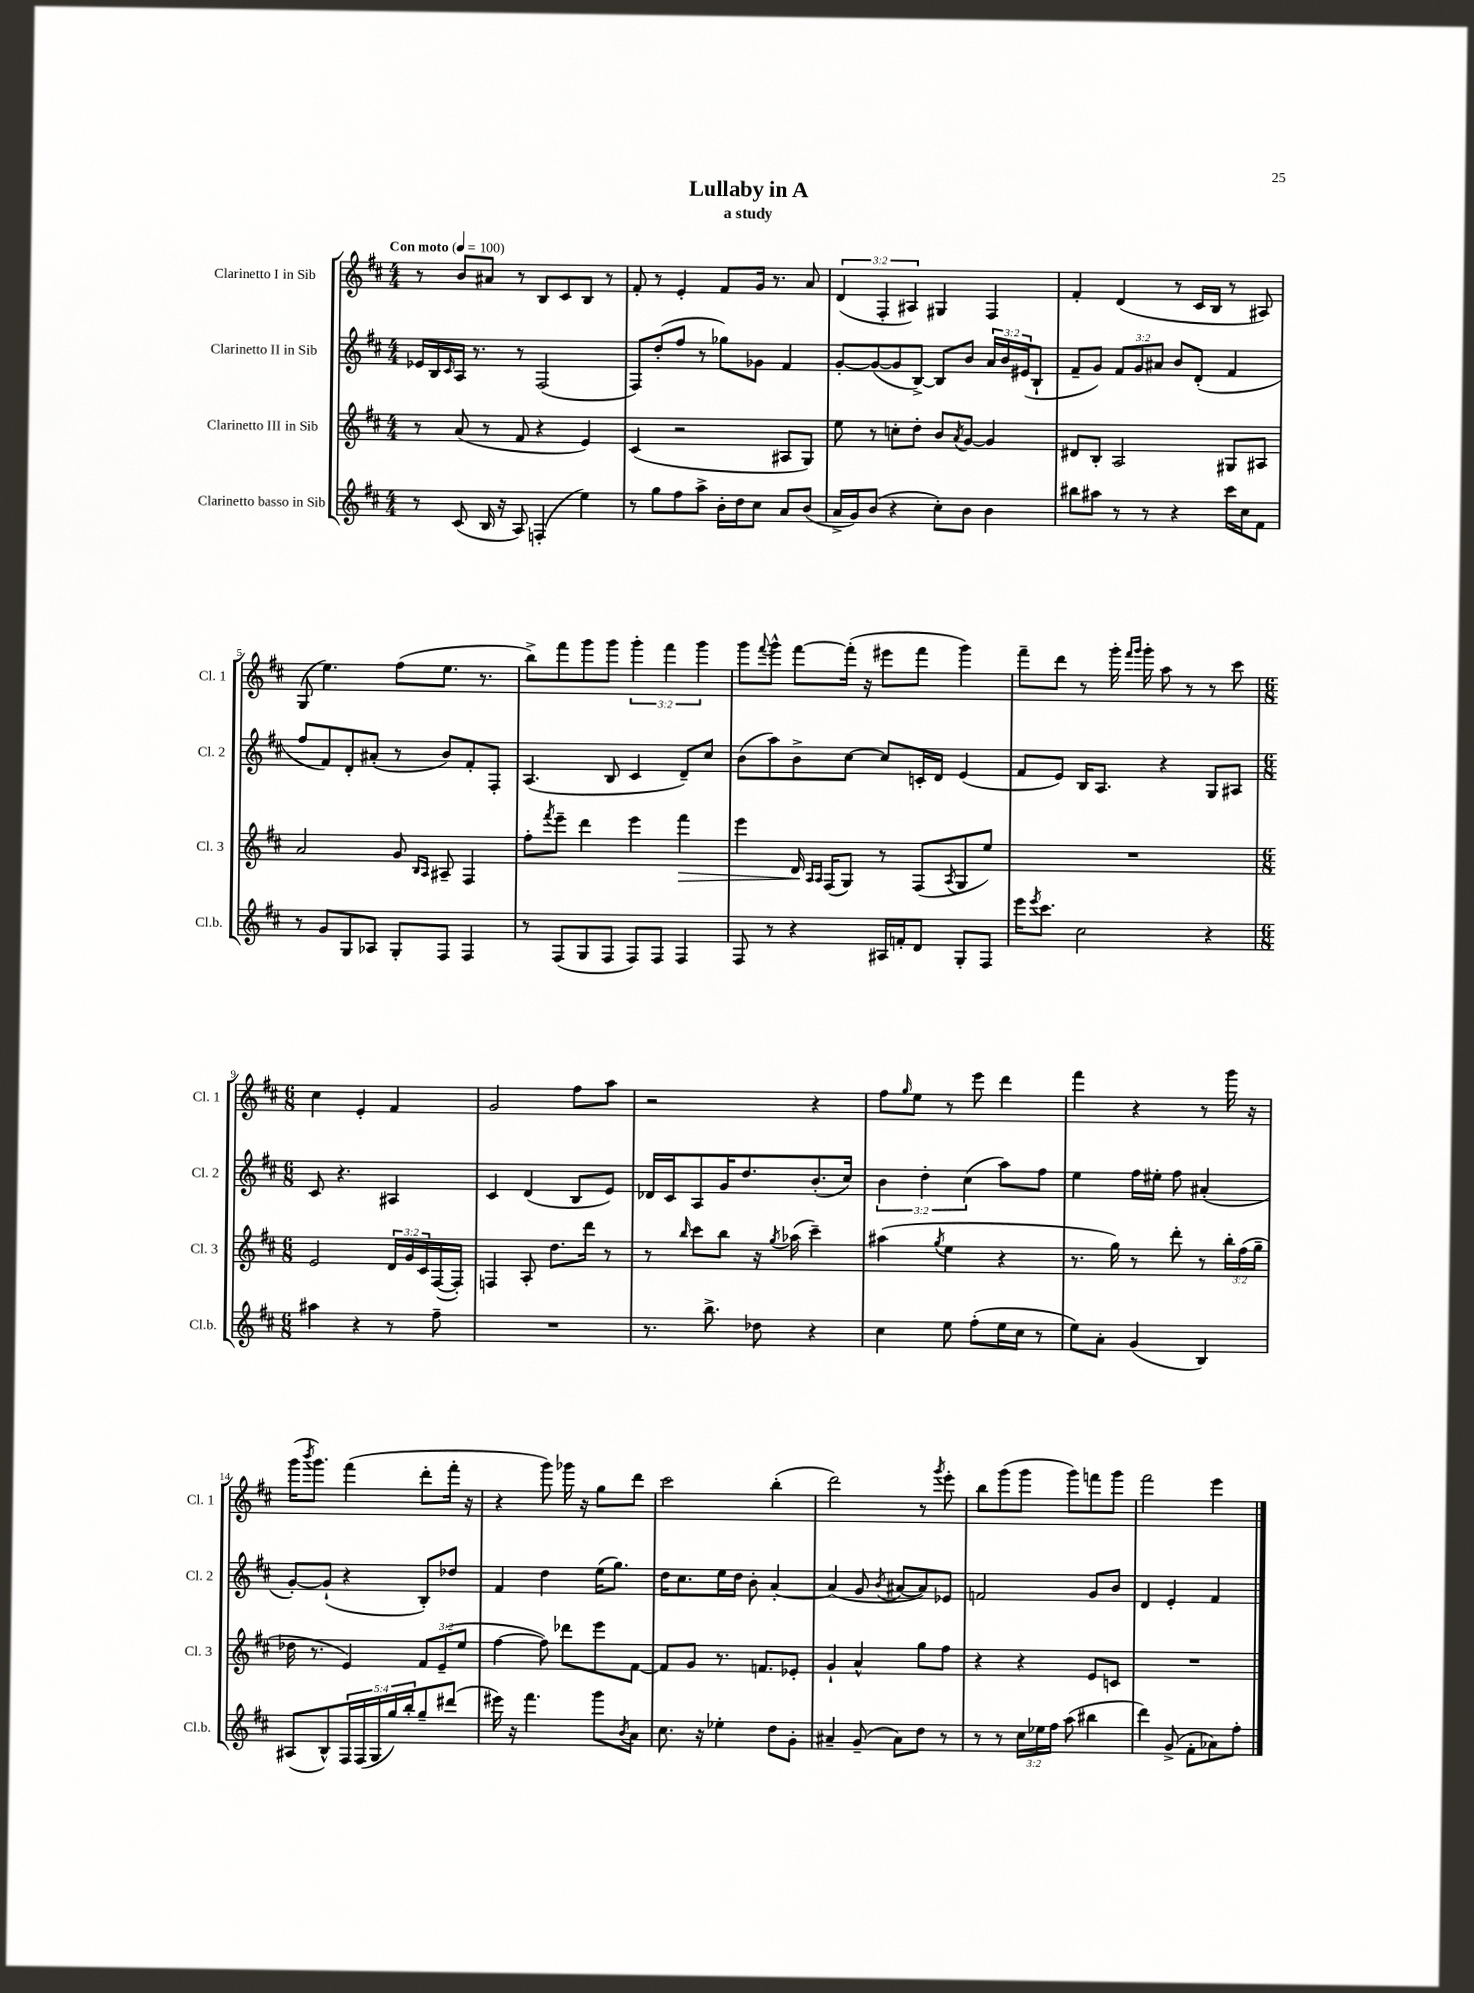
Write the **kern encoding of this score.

**kern	**kern	**dynam	**kern	**kern
*part4	*part3	*part3	*part2	*part1
*staff4	*staff3	*staff3	*staff2	*staff1
*I"Clarinetto basso in Sib	*I"Clarinetto III in Sib	*	*I"Clarinetto II in Sib	*I"Clarinetto I in Sib
*I'Cl.b.	*I'Cl. 3	*	*I'Cl. 2	*I'Cl. 1
*clefG2	*clefG2	*	*clefG2	*clefG2
*k[f#c#]	*k[f#c#]	*	*k[f#c#]	*k[f#c#]
*M4/4	*M4/4	*	*M4/4	*M4/4
*MM100	*MM100	*	*MM100	*MM100
=1	=1	=1	=1	=1
!	!	!	!	!LO:TX:a:B:t=Con moto
8r	8r	.	16e-X/LL	8r
.	.	.	16B/	.
.	.	.	16qqc#/	.
(8c#/	(8a/	.	16A/JJ	8b/L
.	.	.	8.r	.
16B/	8r	.	.	8a#X/J
16r	.	.	.	.
8A/)	8f#/	.	8r	8r
(4Fn'/	4r	.	(2F#/	8B/L
.	.	.	.	8c#/
4ee\)	4e/)	.	.	8B/J
.	.	.	.	8r
=2	=2	=2	=2	=2
8r	(4c#/	.	8F#/L)	8f#'/
8gg\L	.	.	(8dd'/	8r
8ff#\	2r	.	8ff#/J	4e'/
8aa^\J	.	.	8r	.
16b'\LL	.	.	8gg-X\L)	8f#/L
16dd\J	.	.	.	.
8cc#\J	.	.	8g-X\J	16g/Jk
.	.	.	.	8.r
8a/L	8A#X/L	.	4f#/	.
(8b/J	8G/J)	.	.	8a/
=3	=3	=3	=3	=3
16a^/LL	8ee\	.	[8g'/L	(6d/
16g/J)	.	.	.	.
(8b/J	8r	.	(8g/_	.
.	.	.	.	6F#'/
4r	8ccn'\L	.	8g/]	.
.	.	.	.	6A#X/)
.	8dd'\J	.	[8B^/J)	.
8cc#'\L)	8b/L	.	8B/L]	4G#X/
.	8qa/	.	.	.
8b\J	[8g/J	.	8b/J	.
4b\	4g/]	.	24a/LL	4F#/
.	.	.	24b/	.
.	.	.	(24e#X/J	.
.	.	.	8B`/J	.
=4	=4	=4	=4	=4
8bb#X\L	8d#X/L	.	8f#~/L	4f#'/
8aa#X\J	8B'/J	.	8g/J)	.
8r	2A/	.	12f#/L	(4d/
.	.	.	12g/	.
8r	.	.	.	.
.	.	.	12a#X/J	.
4r	.	.	8b/L	8r
.	.	.	(8d'/J	16c#/LL
.	.	.	.	16B/JJ
16ccc#\LL	8G#X/L	.	4f#/	8r
16cc#\J	.	.	.	.
8f#\J	8A#X/J	.	.	8A#X/)
!!LO:LB:g=z
=5	=5	=5	=5	=5
8r	2a/	.	8ff#/L	(8G/
8g/L	.	.	8f#/)	4.ee\)
8G/	.	.	8d'/	.
8A-X/J	.	.	(8a#X'/J	.
8G'/L	8g/	.	8r	(8ff#\L
.	16qqB/LL	.	.	.
.	16qqA/JJ	.	.	.
8F#/J	8A#X~/	.	8b/L)	8.ee\J
4F#/	4F#/	.	8f#'/	.
.	.	.	.	8.r
.	.	.	8F#'/J	.
=6	=6	=6	=6	=6
8r	8ff#'\L	.	(4.A/	8bb^\L)
.	8qfff#/	.	.	.
(8F#/L	8eee~\J	.	.	8fff#\
8G/	4ddd\	.	.	8ggg\
8F#/J	.	.	8B/	8ggg\J
8F#/L)	4eee\	.	4c#/	6ggg'\
8F#/J	.	.	.	.
.	.	.	.	6fff#\
!	!	!LO:HP:b	!	!
4F#/	4fff#\	>	8d~/L)	.
.	.	.	.	6ggg\
.	.	.	8cc#/J	.
=7	=7	=7	=7	=7
8F#/	4eee\	.	(8b\L	8ggg\L
.	.	.	.	8qqfff#/
8r	.	.	8aa\)	8ggg^^\J
4r	16d/	.	8b^\	[8fff#\L
.	16qqA/LL	.	.	.
.	16qqA/JJ	.	.	.
.	(16F#/KL	]	.	.
.	8G/J)	.	[8cc#\J	(16fff#'\Jk]
.	.	.	.	16r
16A#X/LL	8r	.	8cc#/L]	8eee#X\L
16fn'/J	.	.	.	.
8d/J	(8F#/L	.	16cn'/L	8fff#\J
.	.	.	16d/JJ	.
.	8qA/	.	.	.
8G'/L	8G/	.	(4e/	4ggg\)
8F#/J	8ee/J)	.	.	.
=8	=8	=8	=8	=8
16eee\KL	1r	.	8f#/L	8fff#~\L
8qeee/	.	.	.	.
8.ccc#\J	.	.	.	.
.	.	.	8e/J)	8ddd\J
2cc#\	.	.	16B/KL	8r
.	.	.	8.A/J	.
.	.	.	.	16ggg'\
.	.	.	.	16qqfff#/LL
.	.	.	.	16qqggg/JJ
.	.	.	.	16ggg'\
.	.	.	4r	8aa\
.	.	.	.	8r
4r	.	.	8G/L	8r
.	.	.	8A#X/J	8ccc#\
!!LO:LB:g=z
=9	=9	=9	=9	=9
*M6/8	*M6/8	*	*M6/8	*M6/8
4aa#X\	2e/	.	8c#/	4cc#\
.	.	.	4.r	.
4r	.	.	.	4e'/
8r	24d/LL	.	4A#X/	4f#/
.	24g/	.	.	.
.	24c#/	.	.	.
8ff#~\	([16F#/	.	.	.
.	16F#'/JJ])	.	.	.
=10	=10	=10	=10	=10
2.r	4Fn/	.	4c#/	2g/
.	8A'/	.	(4d/	.
.	8.dd\L	.	.	.
.	.	.	8B/L	8ff#\L
.	16ddd\Jk	.	.	.
.	8r	.	8e/J)	8aa\J
=11	=11	=11	=11	=11
8.r	8r	.	16d-X/LL	2r
.	.	.	16c#/J	.
.	16qqbb/	.	.	.
.	8ccc#\L	.	8A/	.
8.bb^\	.	.	.	.
.	8bb\J	.	16g/K	.
.	.	.	8.dd/	.
8dd-X\	16r	.	.	.
.	8qgg/	.	.	.
.	(16aa-X\	.	.	.
4r	4ccc#~\)	.	(8.b'/	4r
.	.	.	16cc#/Jk)	.
=12	=12	=12	=12	=12
4cc#\	(4aa#X\	.	6b\	8ff#\L
.	.	.	.	16qqgg/
.	.	.	.	8ee\J
.	.	.	6dd'\	.
.	8qgg/	.	.	.
8ee\	4ee\	.	.	8r
.	.	.	(6cc#\	.
(8ff#'\L	.	.	.	8eee\
16ee\L	4r	.	8aa\L)	4ddd\
16cc#\JJ	.	.	.	.
8r	.	.	8ff#\J	.
=13	=13	=13	=13	=13
8ee\L)	8.r	.	4ee\	4fff#\
8a'\J	.	.	.	.
.	16gg\)	.	.	.
(4g/	8r	.	16ff#\LL	4r
.	.	.	16ee#X'\JJ	.
.	8ddd'\	.	8ff#\	.
4B/)	8r	.	(4a#X'/	8r
.	24bb'\LL	.	.	16ggg\
.	(24ff#\	.	.	.
.	.	.	.	16r
.	24gg~\JJ	.	.	.
!!LO:LB:g=z
=14	=14	=14	=14	=14
(8A#X/L	16dd-X\	.	[8g'/L)	(16ggg\KL
.	.	.	.	8qbbb/
.	8.r	.	.	8.ggg\J)
8B^^/)	.	.	(8g`/J]	.
20F#/L	4e/)	.	4r	(4fff#\
(20F#/	.	.	.	.
20G/	.	.	.	.
20gg/)	.	.	.	.
20bb'/J	.	.	.	.
8gg~/	12f#/L	.	8B'/L)	8ddd'\L
.	(12e~/	.	.	.
(8ddd#X/J	.	.	8dd-X/J	16fff#'\Jk
.	12ee/J	.	.	.
.	.	.	.	16r
=15	=15	=15	=15	=15
16eee#X\)	[4ff#\	.	4f#/	4r
16r	.	.	.	.
4.fff#\	.	.	.	.
.	8ff#\])	.	4dd\	8ggg\)
.	8ddd-X\L	.	.	16ggg-X\
.	.	.	.	16r
8ggg\L	8eee\	.	(16ee\KL	8gg\L
.	.	.	8.gg\J)	.
8qb/	.	.	.	.
8a\J	[8f#\J	.	.	8ddd\J
=16	=16	=16	=16	=16
8.cc#\	8f#/L]	.	16dd\KL	2ccc#\
.	.	.	8.cc#\	.
.	8g/J	.	.	.
16r	.	.	.	.
4ee-X'\	8.r	.	16ee\L	.
.	.	.	16dd\JJ	.
.	.	.	8b'\	.
.	8.fn/L	.	.	.
8dd\L	.	.	[4a'/	(4bb'\
8g'\J	8e-X'/J	.	.	.
=17	=17	=17	=17	=17
4a#X~/	4g`/	.	(4a/]	2ddd\)
(8g~/	4a^^/	.	8g/	.
.	.	.	8qb/	.
8a#\L)	.	.	[8a#X/L	.
8dd\J	8gg\L	.	8a#/])	8r
.	.	.	.	8qggg/
8r	8ff#\J	.	8e-X/J	8eee'\
=18	=18	=18	=18	=18
8r	4r	.	2fn/	8bb\L
8r	.	.	.	(8ggg\
24cc#\LL	4r	.	.	8ggg\J
24ee-X\	.	.	.	.
24ff#\JJ	.	.	.	.
(8aa\	.	.	.	8ggg\L)
4bb#X\	8e/L	.	8g/L	8fffn\
.	8cn/J	.	8b/J	8ggg\J
=19	=19	=19	=19	=19
4ddd\)	2.r	.	4d/	2fff#\
(8g^/	.	.	4e'/	.
8f#'\L	.	.	.	.
8a-X\)	.	.	4f#/	4eee\
8ff#'\J	.	.	.	.
==	==	==	==	==
*-	*-	*-	*-	*-
